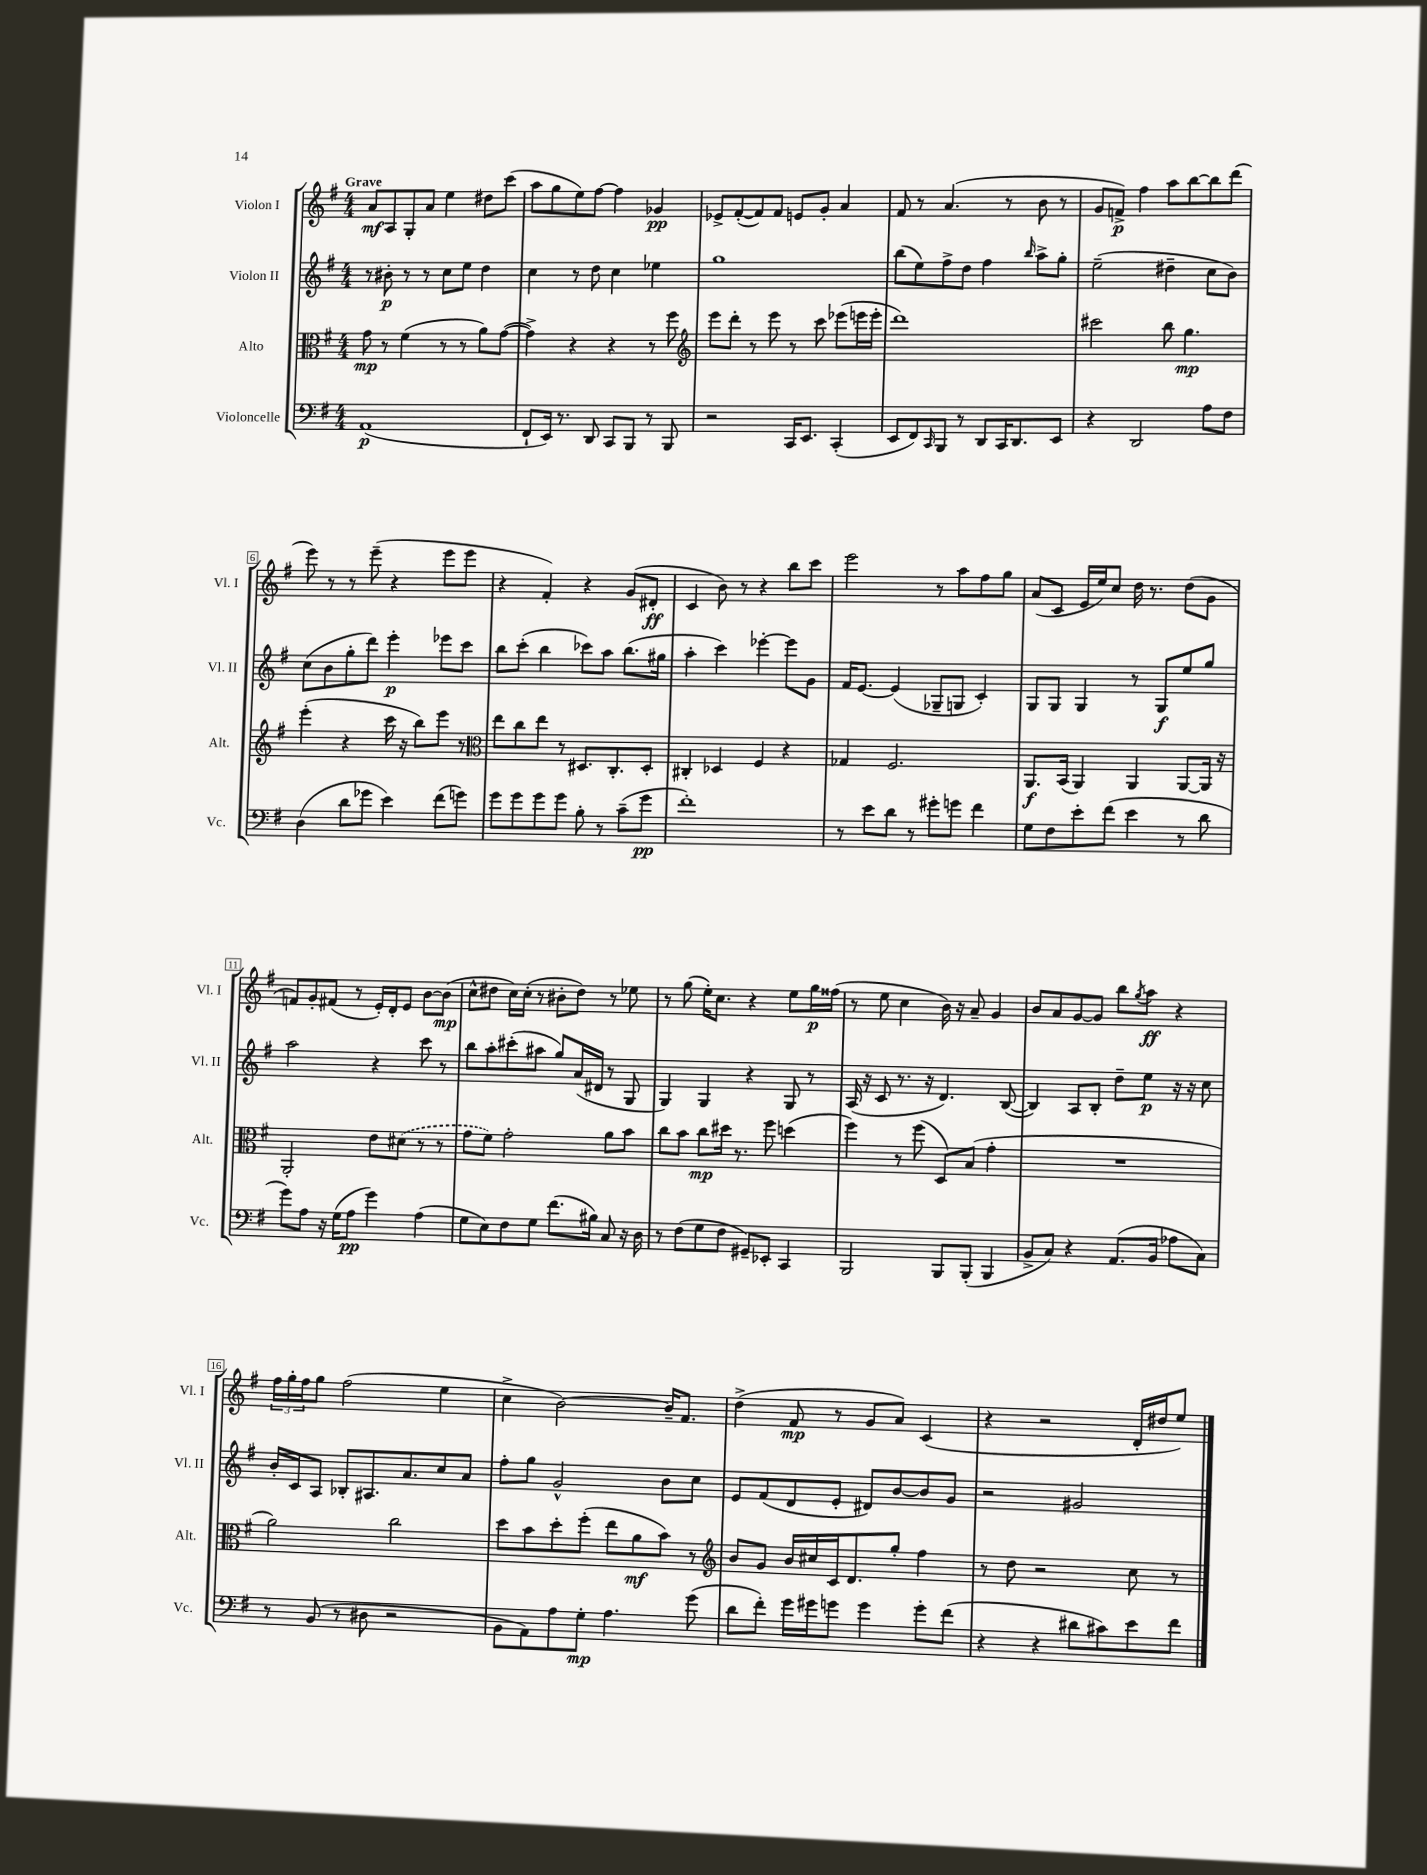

**kern	**kern	**kern	**kern
*staff4	*staff3	*staff2	*staff1
*clefF4	*clefC3	*clefG2	*clefG2
*k[f#]	*k[f#]	*k[f#]	*k[f#]
*M4/4	*M4/4	*M4/4	*M4/4
(1AA	8g\	8r	8a/L
.	8r	8b#'\	8A/
.	(4f#\	8r	8G'/
.	.	8r	8a/J
.	8r	8cc\L	4ee\
.	8r	8ee\J	.
.	8a\L)	4dd\	8dd#\L
.	([8g\J	.	(8ccc\J
=	=	=	=
8FF#`/L	4g^\])	4cc\	8aa\L
16EE/Jk)	.	.	8gg\
8.r	.	.	.
.	4r	8r	8ee\)
8DD/	.	8dd\	[8ff#\J
8CC/L	4r	4cc\	4ff#\]
8BBB/J	.	.	.
8r	8r	4ee-\	4g-/
8BBB/	8ff#\	.	.
=	=	=	=
*	*clefG2	*	*
2r	8eee\L	1gg	8e-^/L
.	8ddd'\J	.	([8f#'/
.	8r	.	8f#/])
.	8eee\	.	8f#/J
16CC/LK	8r	.	8e/L
8.EE/J	.	.	.
.	8ccc\	.	8g'/J
(4CC'/	(8eee-\L	.	4a/
.	16eee\L	.	.
.	16eee'\JJ	.	.
=	=	=	=
8EE/L	1ddd)	(8bb\L	8f#/
8FF#/)	.	8ee\)	8r
16qqCC/	.	.	.
8BBB/J	.	8ff#^\	(4.a/
8r	.	8dd\J	.
8DD/L	.	4ff#\	.
16CC/K	.	.	8r
8.DD/	.	.	.
.	.	16qqbb/	.
.	.	8aa^\L	8b\
8EE/J	.	8gg'\J	8r
=	=	=	=
4r	2ccc#\	(2ee~\	8g/L
.	.	.	8f^/J)
2DD/	.	.	4ff#\
.	8bb\	4dd#~\	8aa\L
.	4.gg\	.	[8bb\
8A\L	.	8cc\L	8bb\]
8F#\J	.	8b\J)	(8ddd\J
=	=	=	=
(4D\	(4eee'\	(8cc\L	8eee\)
.	.	8b\	8r
8d\L	4r	8gg'\	8r
8g-\J	.	8ddd\J)	(8eee~\
4e\)	16ccc\	4eee'\	4r
.	16r	.	.
.	8bb\L)	.	.
(8f#\L	8eee\J	8eee-\L	8eee\L
8g\J)	8r	8ccc\J	8eee\J
=	=	=	=
*	*clefC3	*	*
8g\L	8ee\L	8bb\L	4r
8g\	8cc\	(8ccc'\J	.
8g\	8ee\J	4bb\	4f#'/)
8g\J	8r	.	.
8B'\	8.D#/L	8ccc-\L)	4r
8r	.	8aa\J	.
.	8.C'/	.	.
(8c~\L	.	(8.bb\L	(8g/L
8g\J	8D#'/J	.	8d#'/J
.	.	16gg#\Jk	.
=	=	=	=
1f#')	4C#'/	4aa'\	4c/
.	4D-/	4ccc\)	8b\)
.	.	.	8r
.	4F#/	[4eee-'\	4r
.	4r	8eee-\]L	8bb\L
.	.	8g\J	8ccc\J
=	=	=	=
8r	4G-/	16f#/LK	2eee\
.	.	[8.e/J	.
8e\L	.	.	.
8d\J	2.F#/	(4e/]	.
8r	.	.	.
8g#'\L	.	8G-~/L	8r
8g\J	.	8G/J	8aa\L
4f#\	.	4c'/)	8ff#\
.	.	.	8gg\J
=	=	=	=
8G\L	8.AA/L	8G/L	(8a/L
8F#\	.	8G/J	8c/J
.	(16BB/Jk	.	.
8e'\	4AA/)	4G/	16e/LL
.	.	.	16ee/J)
(8f#\J	.	.	8cc/J
4e\	4AA/	8r	16dd\
.	.	.	8.r
.	.	8G/L	.
8r	[8AA/L	8ee/	(8dd\L
8d\	16AA/]Jk	8gg/J	8g\J
.	16r	.	.
=	=	=	=
8g\L)	2AA'/	2aa\	8f/L)
8A\J	.	.	8g'/
16r	.	.	(8f#/J
(16G\LK	.	.	.
8A\J	.	.	8r
4g\)	8e\L	4r	16e'/LL)
.	.	.	16d'/J
.	(8d#\J	.	8e/J
(4A\	8r	8ccc\	[8b\L
.	8r	8r	(8b\]J
=	=	=	=
8G\L	8g\L	8bb\L	8cc^^\L
8E\)	8f#\J)	8aa'\	8dd#\J
8F#\	2g'\	(8ccc#'\	16cc\LL)
.	.	.	(16cc'\JJ
8G\J	.	8aa#\J	8r
(8.f#\L	.	8gg/L)	8b#'\L
.	.	(16a/L	8dd#\J)
16B#\Jk)	.	16d#/JJ	.
8C/	8a\L	8r	8r
16r	8b\J	8G/	8ee-\
16D\	.	.	.
=	=	=	=
8r	8cc\L	4G/)	8r
(8F#\L	8b\J	.	(8gg\
8G\	8cc\L	4G/	16ee'\LK)
.	.	.	8.cc\J
8F#\J	16dd#\Jk	.	.
.	8.r	.	.
8GG#~/L)	.	4r	4r
8EE-'/J	8ff#\	.	.
4CC/	(4dd\	8G/	8ee\L
.	.	8r	16gg\L
.	.	.	(16ff##\JJ
=	=	=	=
2BBB/	4ff#\)	(16A/	8r
.	.	16r	.
.	.	8c/	8ee\
.	8r	8.r	4cc\
.	(8ff#\	.	.
.	.	16r	.
8BBB/L	8D/L)	4.d/)	16b\)
.	.	.	16r
(8BBB'/J	(8B/J	.	8a~/
4BBB/	4g'\	.	4g/
.	.	([8B/	.
=	=	=	=
8BB^/L	1r	4B/])	8b/L
8C/J)	.	.	8a/
4r	.	8A/L	[8g/
.	.	8B'/J	8g/]J
(8.AA/L	.	8dd~\L	8bb\L
.	.	.	8qgg/
.	.	8ee\J	8aa\J
16BB/Jk	.	.	.
8A-\L	.	16r	4r
.	.	16r	.
8C\J)	.	8cc\	.
=	=	=	=
8r	2a\)	16b'/LL	24ff#\LL
.	.	.	24gg'\
.	.	16c/J	.
.	.	.	24ff#\J
(8BB/	.	8A/J	8gg\J
8r	.	8B-'/L	(2ff#\
8D#\	.	8.A#/	.
2r	2cc\	.	.
.	.	8.a/	.
.	.	8cc/	4ee\
.	.	8a/J	.
=	=	=	=
8BB\L	8dd\L	8ff#'\L	4cc^\
8AA\)	8b\	8gg\J	.
8A\	8dd'\	2g^^/	[2b\)
8G'\J	(8ff#'\J	.	.
4.A\	8ee\L	.	.
.	8a\	.	.
.	8b\J)	8b\L	16b~/]LK
.	.	.	8.f#/J
(8g\	8r	8cc\J	.
=	=	=	=
*	*clefG2	*	*
8d\L	8b/L	8e/L	(4dd^\
8f#'\J)	8g/J	(8f#/	.
16g\LL	16b/LL	8d/	8f#/
16g#\J	16cc#/	.	.
8g\J	16c/J	8e'/J	8r
.	8.d/	.	.
4g\	.	8d#/L)	8g/L
.	8gg'/J	[8b/	8a/J)
8g'\L	4ff#\	8b/]	(4c/
(8f#\J	.	8g/J	.
=	=	=	=
4r	8r	2r	4r
.	8dd\	.	.
4r	2r	.	2r
8d#\L	.	2g#/	.
8c#\)	.	.	.
8e\	8cc\	.	16d'/LL
.	.	.	16dd#/J
8f#\J	8r	.	8ee/J)
==	==	==	==
*-	*-	*-	*-
